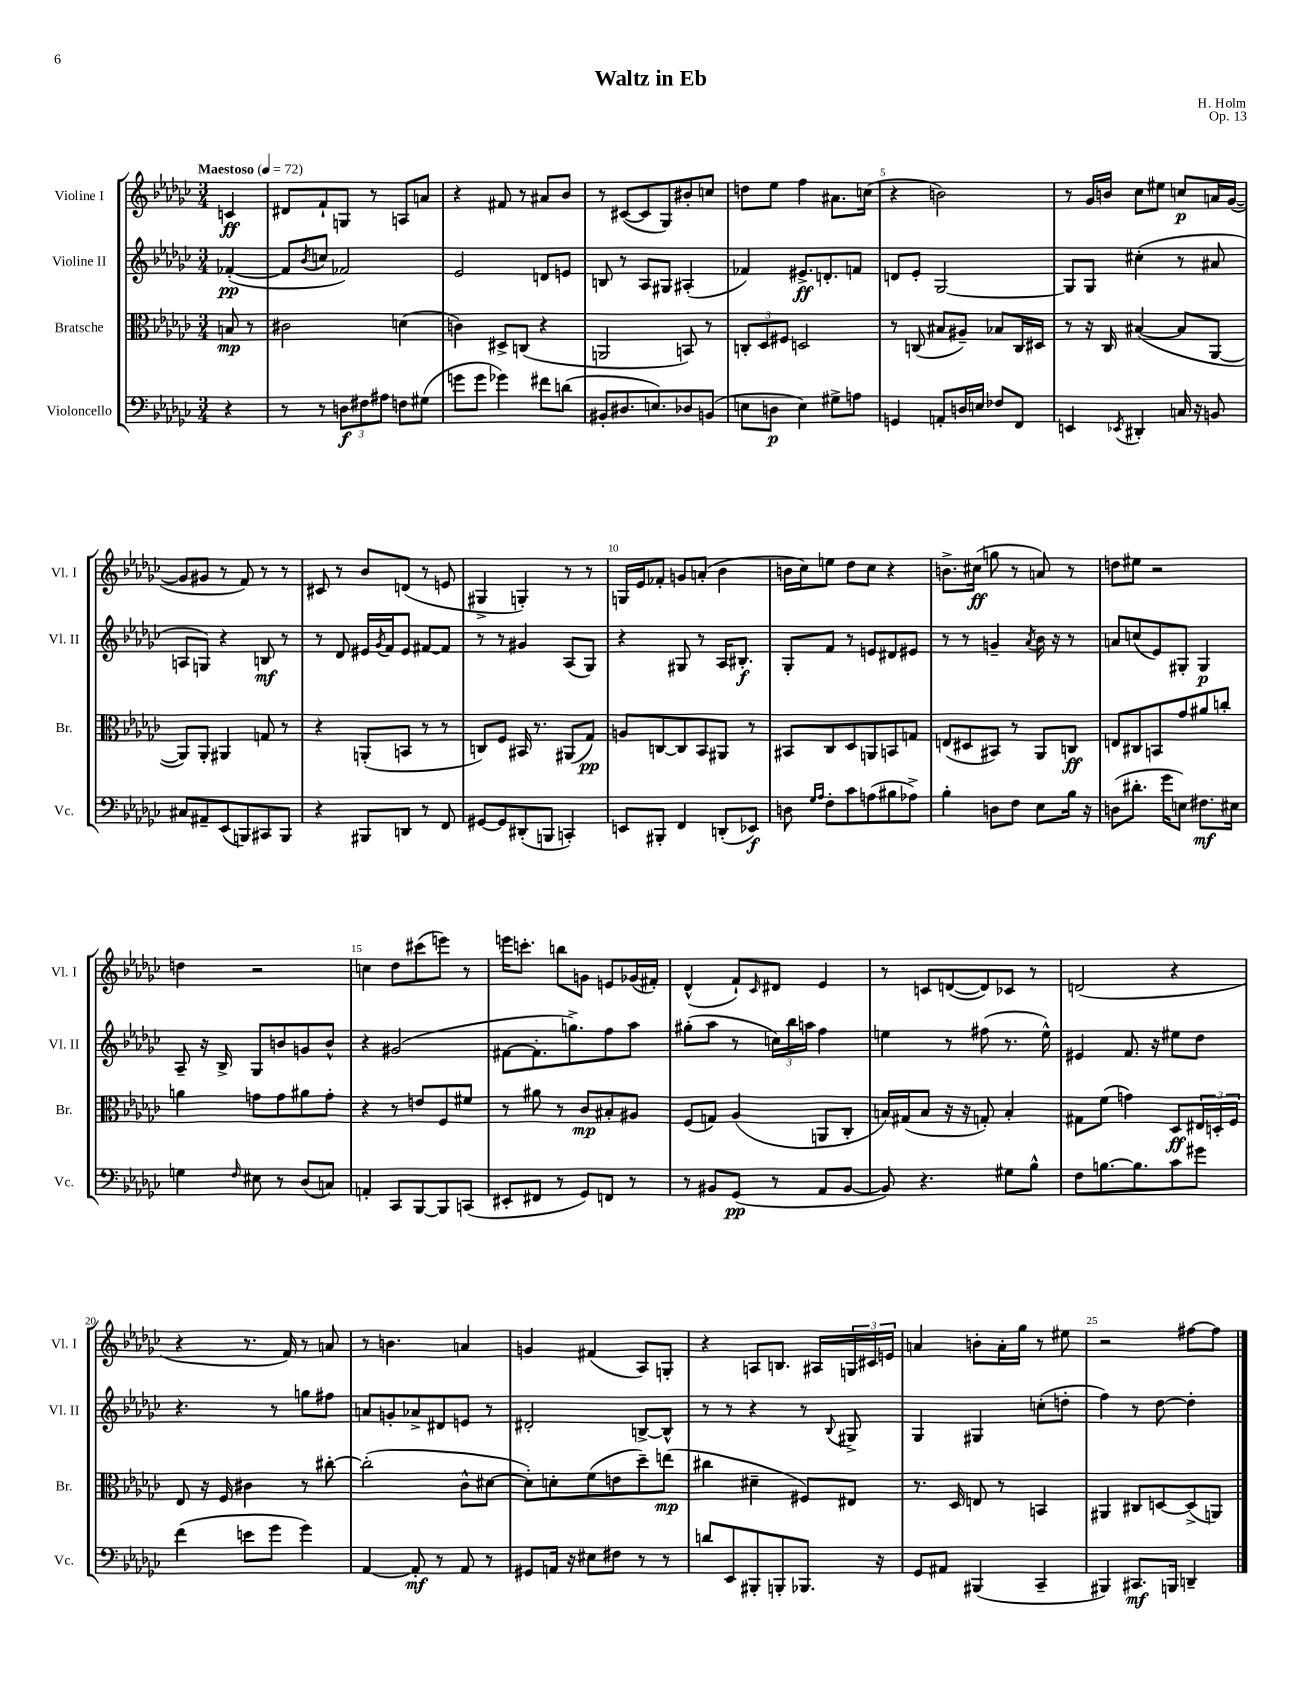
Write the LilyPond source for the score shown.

\header { title = "Waltz in Eb" composer = "H. Holm" opus = "Op. 13" }
<<
\new StaffGroup <<
\new Staff = "s0" \with { instrumentName = "Violine I" shortInstrumentName = "Vl. I" } {
    \clef treble \key ges \major \numericTimeSignature \time 3/4 \partial 4 \tempo "Maestoso" 4 = 72
    c'4\ff |
    dis'8 f'8-! g8 r8 a8 a'8 |
    r4 fis'8 r8 ais'8 bes'8 |
    r8 cis'8~( cis'8 ges8) bis'8-. c''8 |
    d''8 ees''8 f''4 ais'8. c''16( |
    r4 b'2) |
    r8 ges'16 b'16 ces''8 eis''8 c''8\p a'16 ges'16~( |
    ges'8 gis'8 r8 f'8) r8 r8 |
    cis'8 r8 bes'8 d'8( r8 e'8 |
    gis4-> g4-.) r8 r8 |
    g16 ees'16 fes'8-. g'8 a'8-.( bes'4 |
    b'16 ces''16) e''8 des''8 ces''8 r4 |
    b'8.-> cis''16\ff( g''8 r8 a'8) r8 |
    d''8 eis''8 r2 |
    d''4 r2 |
    c''4 des''8 cis'''8( e'''8) r8 |
    e'''16 c'''8.-. b''8 g'8 e'8 ges'16( fis'16-.) |
    des'4-^( f'8-!) \grace { ces'16 } dis'8 ees'4 |
    r8 c'8 d'8~( d'8) ces'8 r8 |
    d'2( r4 |
    r4 r8. f'16) r8 a'8 |
    r8 b'4. a'4 |
    g'4 fis'4( aes8) g8-. |
    r4 a8 b8. ais16 \tuplet 3/2 { g16 cis'16 e'16 } |
    a'4 b'8-. a'16-. ges''16 r8 eis''8 |
    r2 fis''8~ fis''8 \bar "|." |
}
\new Staff = "s1" \with { instrumentName = "Violine II" shortInstrumentName = "Vl. II" } {
    \clef treble \key ges \major \numericTimeSignature \time 3/4 \partial 4
    fes'4~-.\pp( |
    fes'8 \acciaccatura { bes'8 } c''8 fes'2) |
    ees'2 d'8 e'8 |
    b8 r8 aes8 gis8 ais4-.( |
    fes'4) eis'8.->\ff d'8.-. f'8 |
    d'8 ees'8-. ges2~ |
    ges8 ges8 cis''4-.( r8 ais'8 |
    a8 g8) r4 b8\mf r8 |
    r8 des'8 eis'16 \acciaccatura { ges'8 } f'16 eis'8 fis'8~ fis'8 |
    r8 r8 gis'4 aes8( ges8) |
    r4 gis8 r8 aes16 bis8.-.\f |
    ges8-. f'8 r8 e'8 dis'8 eis'8 |
    r8 r8 g'4-- \acciaccatura { aes'8 } bes'16 r16 r8 |
    a'8 c''8( ees'8) gis8-. gis4\p |
    aes8-- r16 bes16-> ges8 b'8 g'8 b'8-^ |
    r4 gis'2( |
    fis'8~ fis'8.-. g''8.->) f''8 aes''8 |
    gis''8-.( aes''8 r8 \tuplet 3/2 { c''16) bes''16 a''16 } f''4 |
    e''4 r8 fis''8( r8. e''16-^) |
    eis'4 f'8. r16 eis''8 des''8 |
    r4. r8 g''8 fis''8 |
    a'8 g'8-. aes'8-> dis'8 e'8 r8 |
    dis'2-. b8~-> b8-^ |
    r8 r8 r4 r8 \appoggiatura { bes8 } gis8-> |
    ges4 gis4 c''8-.( d''8-. |
    f''4) r8 des''8~ des''4-. \bar "|." |
}
\new Staff = "s2" \with { instrumentName = "Bratsche" shortInstrumentName = "Br." } {
    \clef alto \key ges \major \numericTimeSignature \time 3/4 \partial 4
    b8\mp r8 |
    cis'2 d'4( |
    c'4) dis8-> c8( r4 |
    a,2 b,8) r8 |
    \tuplet 3/2 { c8-. des8 fis8 } d2 |
    r8 c8( bis8 ais8--) bes8 c16 dis16 |
    r8 r16 ces16 bis4~( bis8 aes,8~ |
    aes,8) aes,8-. ais,4 g8 r8 |
    r4 a,8-.( b,8 r8 r8 |
    c8) f8 bis,16 r8. ais,8( ges8\pp) |
    a8 c8~ c8 bes,8 ais,8 r8 |
    bis,8 ces8 des8 a,8 b,8 g8 |
    e8( dis8 bis,8) r8 aes,8 c8\ff |
    e8 cis8 b,8 ges'8 ais'8 c''8-. |
    a'4 g'8 g'8 ais'8 g'8-. |
    r4 r8 e'8 f8 fis'8 |
    r8 ais'8 r8 ces'8\mp bis8-. ais8 |
    f8( g8) aes4( a,8 ces8-. |
    b16) gis16( b8 r16 r16 g8-.) b4-. |
    gis8 f'8( g'4) des8\ff \tuplet 3/2 { eis16 d16-. f16 } |
    ees8 r16 f16 cis'4 r8 cis''8~-. |
    cis''2-.( ces'8-^ dis'8~ |
    dis'8-.) d'8-. f'8( e'8 des''8--) e''8\mp( |
    cis''4 dis'4-- fis8) eis8 |
    r8. des16 e8 r8 b,4 |
    ais,4 cis8 d8~ d8->( a,8) \bar "|." |
}
\new Staff = "s3" \with { instrumentName = "Violoncello" shortInstrumentName = "Vc." } {
    \clef bass \key ges \major \numericTimeSignature \time 3/4 \partial 4
    r4 |
    r8 r8 \tuplet 3/2 { d8\f fis8 ais8 } f8 gis8( |
    g'8 g'8 ges'4) fis'8 d'8( |
    bis,8-. dis8. e8.) des8 b,8( |
    e8 d8\p e4) gis8-> a8 |
    g,4 a,8-. d16 e16 fes8 f,8 |
    e,4 \acciaccatura { ees,8 } dis,4-. c16 r16 b,8 |
    cis8 ais,8-- ees,8( b,,8) cis,8 b,,8 |
    r4 bis,,8 d,8 r8 f,8 |
    gis,8~ gis,8 dis,8-.( b,,8 c,4-.) |
    e,8 bis,,8-. f,4 d,8-.( ees,8\f) |
    d8 \grace { ges16 aes16 } f8-. ces'8 a8( bis8 aes8->) |
    bes4-. d8 f8 ees8 bes16 r16 |
    d8( dis'8.-. ges'16 e8) fis8.\mf eis16 |
    g4 \grace { f16 } eis8 r8 des8( c8) |
    a,4-. ces,8 bes,,8~ bes,,8 c,8( |
    eis,8-. fis,8 r8 ges,8) f,8 r8 |
    r8 bis,8 ges,8\pp( r8 aes,8 bis,8~ |
    bis,8) r4. gis8 bes8-^ |
    f8 b8.~ b8. ces'8 gis'8 |
    f'4( e'8 ges'8 ges'4) |
    aes,4~ aes,8-.\mf r8 aes,8 r8 |
    gis,8 a,16 r16 eis8 fis8 r8 r8 |
    d'8 ees,8 bis,,8-. b,,8-. bes,,8. r16 |
    ges,8 ais,8 bis,,4( ces,4-- |
    bis,,4) cis,8.\mf b,,16 d,4-- \bar "|." |
}
>>
>>
\layout { \context { \Score \override BarNumber.break-visibility = ##(#f #t #t) barNumberVisibility = #(every-nth-bar-number-visible 5) } }
